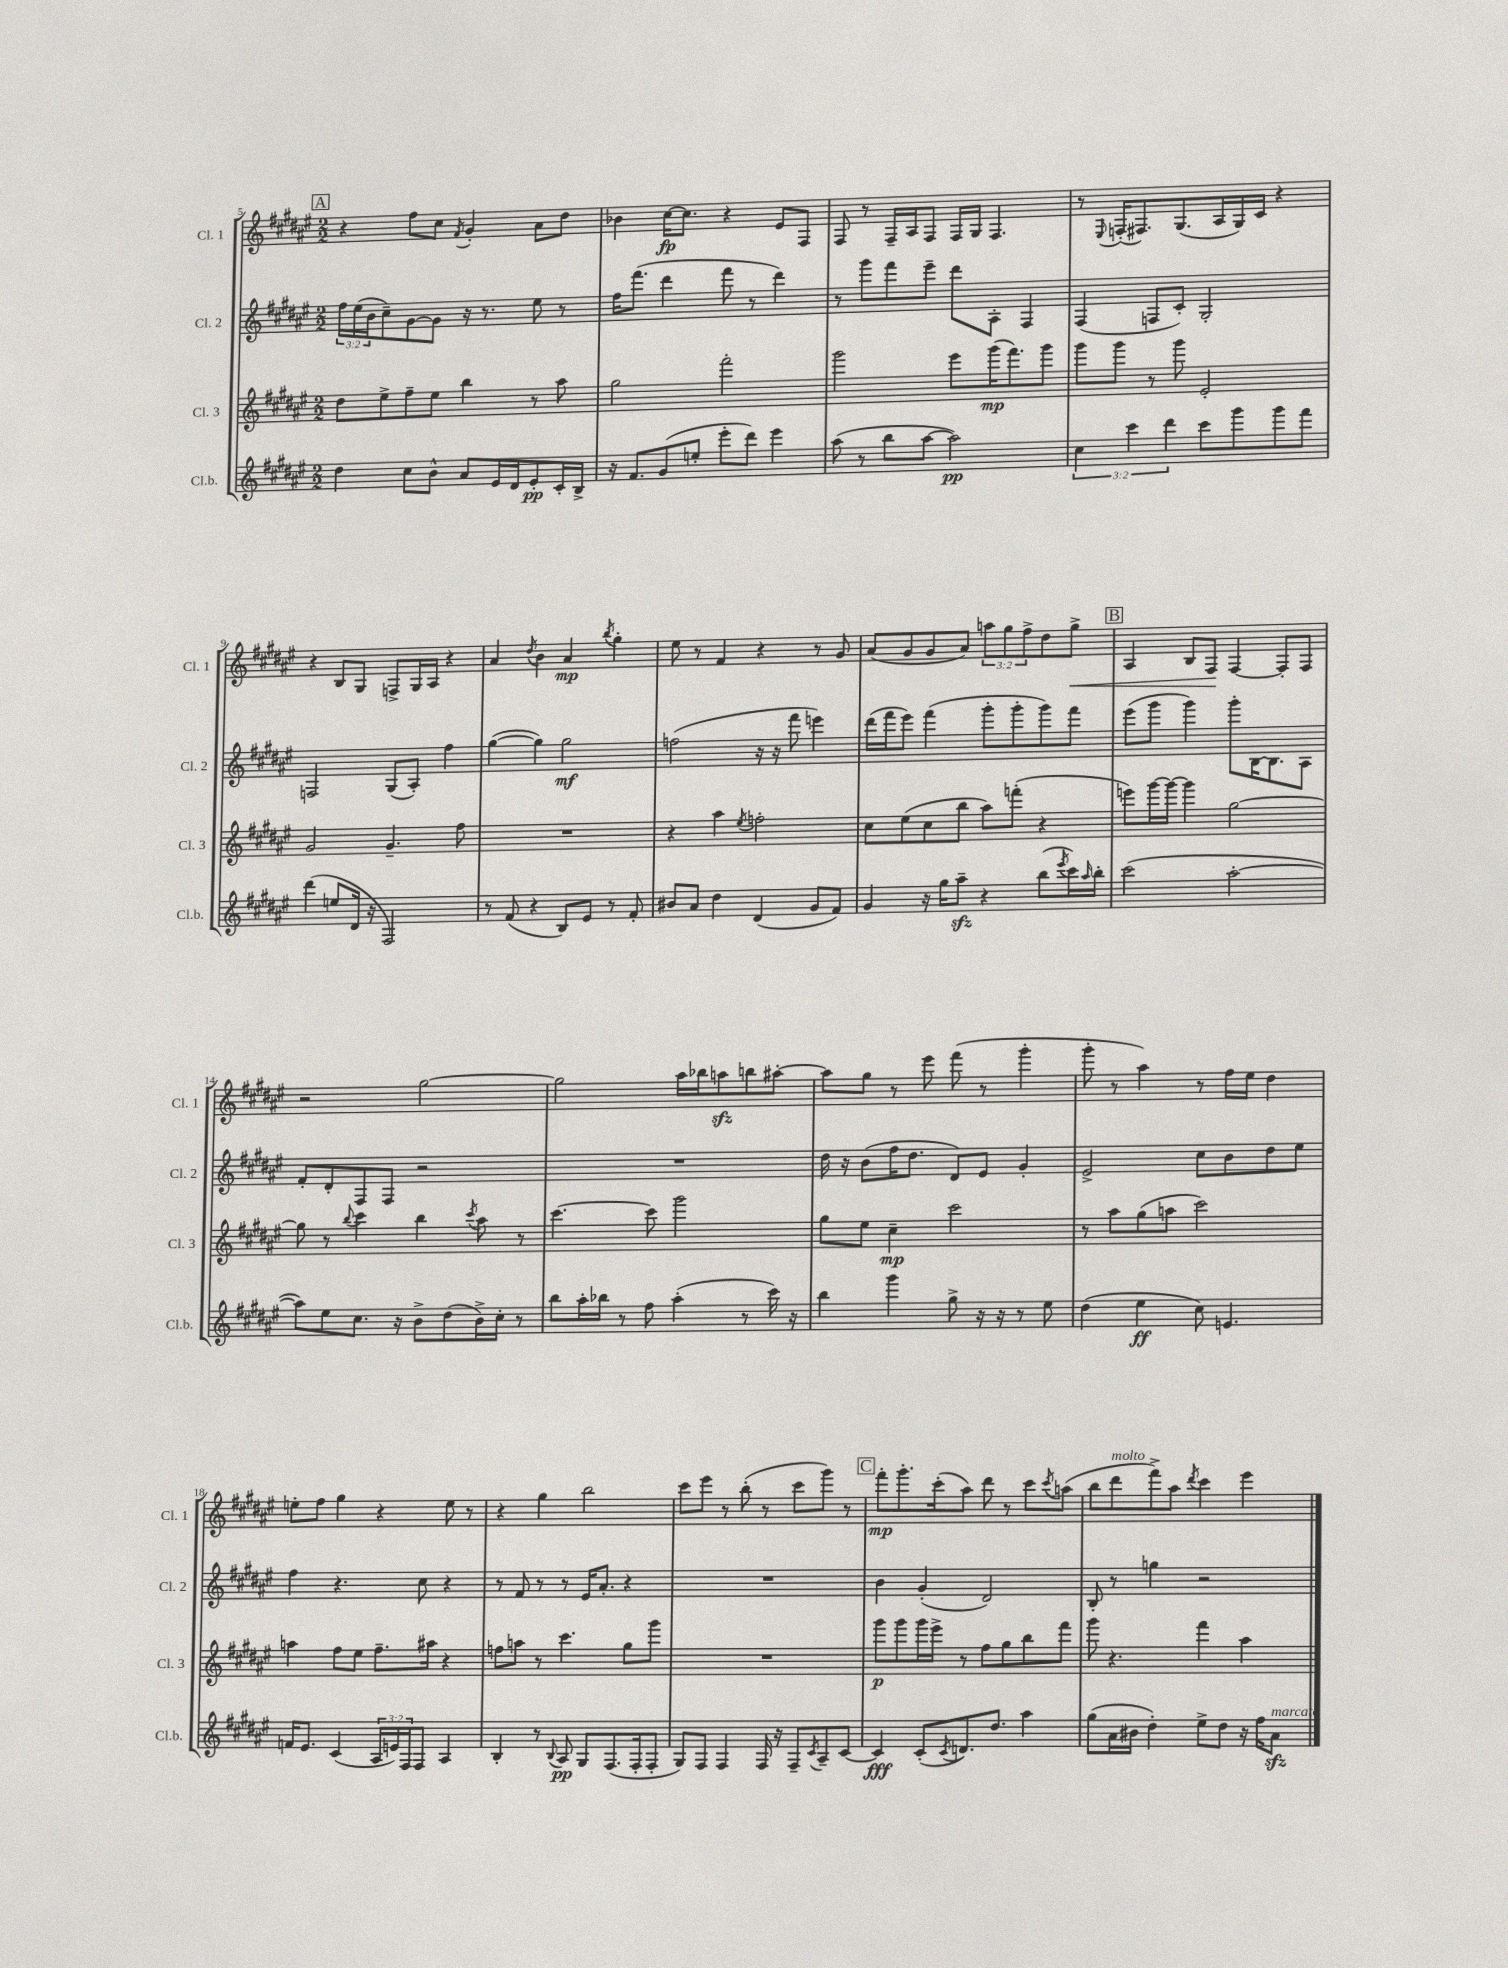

**kern	**dynam	**kern	**dynam	**kern	**dynam	**kern	**dynam
*part4	*part4	*part3	*part3	*part2	*part2	*part1	*part1
*staff4	*staff4	*staff3	*staff3	*staff2	*staff2	*staff1	*staff1
*I"Cl.b.	*	*I"Cl. 3	*	*I"Cl. 2	*	*I"Cl. 1	*
*I'Cl.b.	*	*I'Cl. 3	*	*I'Cl. 2	*	*I'Cl. 1	*
*clefG2	*	*clefG2	*	*clefG2	*	*clefG2	*
*k[f#c#g#d#a#e#]	*	*k[f#c#g#d#a#e#]	*	*k[f#c#g#d#a#e#]	*	*k[f#c#g#d#a#e#]	*
*M2/2	*	*M2/2	*	*M2/2	*	*M2/2	*
!!LO:REH:place=s1:t=A
=5	=5	=5	=5	=5	=5	=5	=5
4dd#\	.	8dd#\L	.	24ff#\LL	.	4r	.
.	.	.	.	(24ee#\	.	.	.
.	.	.	.	24b\J	.	.	.
.	.	8ee#^\	.	8cc#~\)	.	.	.
8cc#\L	.	8ff#~\	.	[8g#\	.	8ff#\L	.
8b^^\J	.	8ee#\J	.	8g#\J]	.	8cc#\J	.
.	.	.	.	.	.	8qf#/	.
8a#/L	.	4bb\	.	16r	.	4g#'/	.
.	.	.	.	8.r	.	.	.
16e#/L	.	.	.	.	.	.	.
16d#/J	.	.	.	.	.	.	.
8e#'/	pp	8r	.	8ee#\	.	8a#\L	.
16c#'/L	.	8aa#\	.	8r	.	8dd#\J	.
16B^/JJ	.	.	.	.	.	.	.
=6	=6	=6	=6	=6	=6	=6	=6
16r	.	2gg#\	.	16ff#\KL	.	4b-X\	.
8.f#/L	.	.	.	(8.fff#\J	.	.	.
(8g#/	.	.	.	4ddd#\	.	[16cc#\KL	fp
.	.	.	.	.	.	8.cc#\J]	.
8een'/J	.	.	.	.	.	.	.
8eee#'\L	.	2fff#'\	.	8fff#\	.	4r	.
8ddd#\J)	.	.	.	8r	.	.	.
4eee#\	.	.	.	4ddd#\)	.	8e#/L	.
.	.	.	.	.	.	8F#/J	.
=7	=7	=7	=7	=7	=7	=7	=7
(8aa#\	.	2ggg#\	.	8r	.	8F#/	.
8r	.	.	.	8ggg#\L	.	8r	.
8bb\L	.	.	.	8fff#\	.	16F#~/LL	.
.	.	.	.	.	.	16A#/J	.
[8aa#\J	.	.	.	8eee#~\J	.	8F#/J	.
2aa#\])	pp	8eee#\L	.	8ddd#\L	.	16F#/LL	.
.	.	.	.	.	.	16G#/JJ	.
.	.	(16ggg#\K	mp	8A#'\J	.	4.F#/	.
.	.	8.fff#\)	.	.	.	.	.
.	.	.	.	4F#/	.	.	.
.	.	8ggg#\J	.	.	.	.	.
=8	=8	=8	=8	=8	=8	=8	=8
6cc#\	.	8ggg#\L	.	(4F#/	.	8r	.
.	.	.	.	.	.	8qqE#/	.
.	.	8ggg#\J	.	.	.	(16Fn'/KL	.
6ccc#\	.	.	.	.	.	.	.
.	.	.	.	.	.	8.F#X/)	.
.	.	8r	.	8Fn/L	.	.	.
6ddd#\	.	.	.	.	.	.	.
.	.	8ggg#\	.	8c#'/J)	.	(8.G#/	.
8ccc#\L	.	2e#'/	.	2G#'/	.	.	.
.	.	.	.	.	.	16A#/L	.
8ggg#\	.	.	.	.	.	16G#/)	.
.	.	.	.	.	.	16c#/JJ	.
8ggg#\	.	.	.	.	.	4r	.
8fff#\J	.	.	.	.	.	.	.
!!LO:LB:g=z
=9	=9	=9	=9	=9	=9	=9	=9
(4ddd#\	.	2g#/	.	2Fn/	.	4r	.
8een/L	.	.	.	.	.	8B/L	.
16d#/Jk	.	.	.	.	.	8G#/J	.
16r	.	.	.	.	.	.	.
2F#/)	.	4.g#~/	.	(8G#/L	.	8Fn^/L	.
.	.	.	.	8A#'/J)	.	16G#/L	.
.	.	.	.	.	.	16A#/JJ	.
.	.	.	.	4ff#\	.	4r	.
.	.	8ff#\	.	.	.	.	.
=10	=10	=10	=10	=10	=10	=10	=10
8r	.	1r	.	([4gg#\	.	4a#/	.
(8f#/	.	.	.	.	.	.	.
.	.	.	.	.	.	8qdd#/	.
4r	.	.	.	4gg#\])	.	4b\	.
8B/L)	.	.	.	2gg#\	mf	4a#/	mp
8e#/J	.	.	.	.	.	.	.
.	.	.	.	.	.	8qbb/	.
8r	.	.	.	.	.	4gg#'\	.
8f#'/	.	.	.	.	.	.	.
=11	=11	=11	=11	=11	=11	=11	=11
8b#X/L	.	4r	.	(2ffn\	.	8ee#\	.
8a#/J	.	.	.	.	.	8r	.
4dd#\	.	4aa#\	.	.	.	4f#/	.
.	.	8qee#/	.	.	.	.	.
(4d#/	.	2ffn'\	.	16r	.	4r	.
.	.	.	.	16r	.	.	.
.	.	.	.	8fff#\	.	.	.
8g#/L	.	.	.	4eeen\)	.	8r	.
8f#/J)	.	.	.	.	.	8g#/	.
=12	=12	=12	=12	=12	=12	=12	=12
4g#/	.	8cc#\L	.	(16ddd#\LL	.	(8a#/L	.
.	.	.	.	16fff#\J	.	.	.
.	.	(8ee#\	.	8eee#\J)	.	8g#/	.
16r	.	8cc#\	.	(4fff#\	.	8g#/	.
16gg#\KL	.	.	.	.	.	.	.
8aa#zz~\J	.	8bb\J	.	.	.	8a#/J)	.
4r	.	8aa#\L)	.	8ggg#'\L	.	12aan\L	.
.	.	.	.	.	.	12gg#\	.
.	.	(8fffn'\J	.	8ggg#'\	.	.	.
.	.	.	.	.	.	12ff#^\	.
(8bb\L	.	4r	.	8ggg#\)	.	8dd#\	.
8qeee#/	.	.	.	.	.	.	.
!	!	!	!	!	!	!	!LO:HP:b
16ccc#\L)	.	.	.	8fff#\J	.	8gg#^\J	<
16qqaa#/	.	.	.	.	.	.	.
16bb'\JJ	.	.	.	.	.	.	.
!!LO:REH:place=s1:t=B
=13	=13	=13	=13	=13	=13	=13	=13
(2ccc#\	.	8eeen\L)	.	(8eee#\L	.	4A#/	.
.	.	[16ggg#\L	.	8ggg#\J	.	.	.
.	.	16ggg#\JJ_	.	.	.	.	.
.	.	4ggg#\]	.	4ggg#\)	.	8B/L	.
.	.	.	.	.	.	8F#/J	.
[2aa#'\	.	[2gg#\	.	8ggg#'\L	.	[4F#/	[
.	.	.	.	[16B\K	.	.	.
.	.	.	.	8.B\]	.	.	.
.	.	.	.	.	.	8F#'/L]	.
.	.	.	.	8A#\J	.	8F#/J	.
!!LO:LB:g=z
=14	=14	=14	=14	=14	=14	=14	=14
8aa#\L])	.	8gg#\]	.	8f#'/L	.	2r	.
8ee#\	.	8r	.	8d#'/	.	.	.
.	.	8qqbb/	.	.	.	.	.
8.cc#\J	.	4ccc#\	.	8F#/	.	.	.
.	.	.	.	8F#/J	.	.	.
16r	.	.	.	.	.	.	.
8b^\L	.	4bb\	.	2r	.	[2gg#\	.
(8dd#\	.	.	.	.	.	.	.
.	.	8qccc#/	.	.	.	.	.
16b^\L)	.	8aa#\	.	.	.	.	.
16cc#'\JJ	.	.	.	.	.	.	.
8r	.	8r	.	.	.	.	.
=15	=15	=15	=15	=15	=15	=15	=15
8bb\L	.	[4.ccc#\	.	1r	.	2gg#\]	.
16aa#'\L	.	.	.	.	.	.	.
16bb-X\JJ	.	.	.	.	.	.	.
8r	.	.	.	.	.	.	.
8ff#\	.	8ccc#\]	.	.	.	.	.
(4aa#'\	.	2ggg#\	.	.	.	16aa#\LL	.
.	.	.	.	.	.	16bb-X\J	.
.	.	.	.	.	.	8aanzz\	.
8r	.	.	.	.	.	8bbn\	.
16ccc#\)	.	.	.	.	.	[8aa#X'\J	.
16r	.	.	.	.	.	.	.
=16	=16	=16	=16	=16	=16	=16	=16
4bb\	.	8gg#\L	.	16dd#\	.	8aa#\L]	.
.	.	.	.	16r	.	.	.
.	.	8ee#\J	.	(8b\L	.	8gg#\J	.
4ggg#\	.	4cc#~\	mp	16ff#\K	.	8r	.
.	.	.	.	8.dd#\J	.	.	.
.	.	.	.	.	.	8eee#\	.
8gg#^\	.	2ccc#\	.	8d#/L)	.	(8fff#\	.
16r	.	.	.	8e#/J	.	8r	.
16r	.	.	.	.	.	.	.
8r	.	.	.	4g#'/	.	4ggg#'\	.
8ee#\	.	.	.	.	.	.	.
=17	=17	=17	=17	=17	=17	=17	=17
(4dd#\	.	8r	.	2e#^/	.	8ggg#'\	.
.	.	8aa#\L	.	.	.	8r	.
4ee#\	ff	(8gg#\	.	.	.	4aa#\)	.
.	.	8aan\J	.	.	.	.	.
8cc#\)	.	2ccc#\)	.	8cc#\L	.	8r	.
4.en/	.	.	.	8b\	.	16ff#\LL	.
.	.	.	.	.	.	16ee#\JJ	.
.	.	.	.	8dd#\	.	4dd#\	.
.	.	.	.	8ee#\J	.	.	.
!!LO:LB:g=z
=18	=18	=18	=18	=18	=18	=18	=18
16fn/KL	.	4aan\	.	4ff#\	.	8een'\L	.
8.e#/J	.	.	.	.	.	.	.
.	.	.	.	.	.	8ff#\J	.
(4c#/	.	8ff#\L	.	4.r	.	4gg#\	.
.	.	8ee#\J	.	.	.	.	.
24A#/LL	.	8.ff#~\L	.	.	.	4r	.
24en/)	.	.	.	.	.	.	.
24F#/J	.	.	.	.	.	.	.
8F#/J	.	.	.	8cc#\	.	.	.
.	.	16aa#X\Jk	.	.	.	.	.
4A#/	.	4r	.	4r	.	8ee\	.
.	.	.	.	.	.	8r	.
=19	=19	=19	=19	=19	=19	=19	=19
4B'/	.	8ffn\L	.	8r	.	4r	.
.	.	8aan\J	.	8f#/	.	.	.
8r	.	8r	.	8r	.	4gg#\	.
8qqB/	.	.	.	.	.	.	.
8A#/	pp	4.ccc#\	.	8r	.	.	.
8G#/L	.	.	.	16e#/KL	.	2bb\	.
.	.	.	.	8.a#'/J	.	.	.
(8.F#/	.	.	.	.	.	.	.
.	.	8gg#\L	.	4r	.	.	.
16F#'/k	.	.	.	.	.	.	.
8F#'/J	.	8ggg#\J	.	.	.	.	.
=20	=20	=20	=20	=20	=20	=20	=20
8G#/L)	.	1r	.	1r	.	8ccc#\L	.
8F#/J	.	.	.	.	.	8eee#\J	.
4F#/	.	.	.	.	.	8r	.
.	.	.	.	.	.	(8bb'\	.
16F#/	.	.	.	.	.	8r	.
16r	.	.	.	.	.	.	.
8F#~/L	.	.	.	.	.	8ccc#\L	.
8qc#/	.	.	.	.	.	.	.
8A#~/	.	.	.	.	.	8ggg#\J)	.
[8c#/J	.	.	.	.	.	8r	.
!!LO:REH:place=s1:t=C
=21	=21	=21	=21	=21	=21	=21	=21
4c#/]	fff	8ggg#\L	p	4b\	.	8fff#'\L	mp
.	.	8ggg#\	.	.	.	8.ggg#'\	.
(8c#'/L	.	16ggg#\L	.	(4g#'/	.	.	.
.	.	16eee#^\JJ	.	.	.	(16ccc#'\k	.
8qc#/	.	.	.	.	.	.	.
8.dn/)	.	8r	.	.	.	8aa#\J)	.
.	.	8ff#\L	.	2d#/)	.	8ddd#\	.
8.dd#/J	.	.	.	.	.	.	.
.	.	8gg#\	.	.	.	8r	.
4aa#\	.	8bb\	.	.	.	8ccc#\L	.
.	.	.	.	.	.	8qccc#/	.
.	.	8fff#\J	.	.	.	(8aan\J	.
=22	=22	=22	=22	=22	=22	=22	=22
(8gg#\L	.	8ggg#\	.	8B'/	.	8bb\L	.
!	!	!	!	!	!	!LO:TX:a:i:t=molto	!
16a#\L	.	4.r	.	8r	.	8ddd#\	.
16b#X\JJ	.	.	.	.	.	.	.
4dd#'\)	.	.	.	4ggn\	.	8fff#^\)	.
.	.	.	.	.	.	8aa#\J	.
.	.	.	.	.	.	8qddd#/	.
8ee#^\L	.	4fff#\	.	2r	.	4ccc#\	.
8dd#\J	.	.	.	.	.	.	.
16r	.	4aa#\	.	.	.	4eee#\	.
16ff#\KL	.	.	.	.	.	.	.
!LO:TX:a:i:t=marcato	!	!	!	!	!	!	!
8a#zz\J	.	.	.	.	.	.	.
==	==	==	==	==	==	==	==
*-	*-	*-	*-	*-	*-	*-	*-
